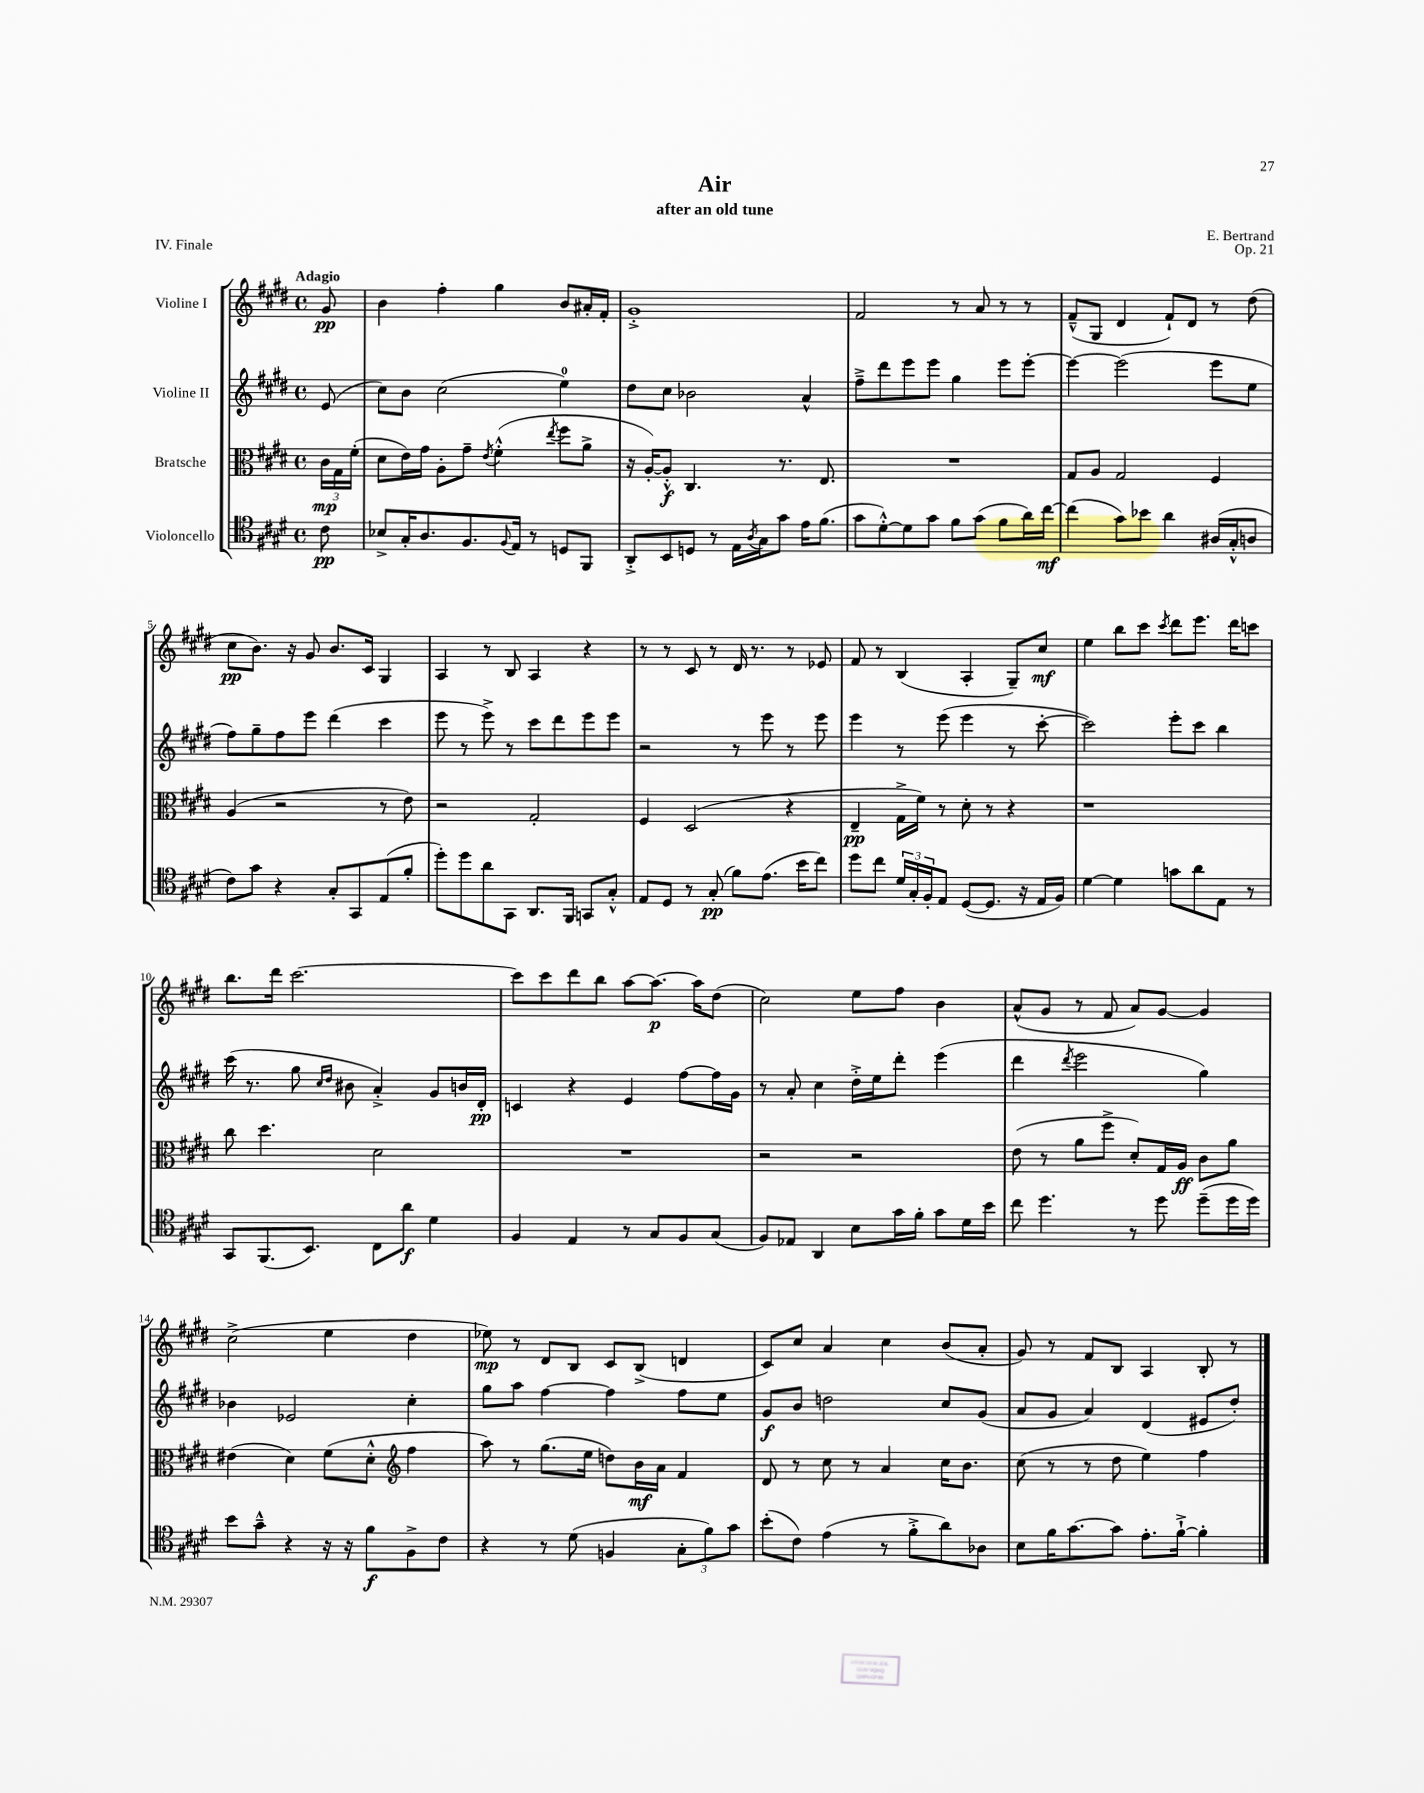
\header { title = "Air" composer = "E. Bertrand" subtitle = "after an old tune" opus = "Op. 21" piece = "IV. Finale" }
<<
\new StaffGroup <<
\new Staff = "s0" \with { instrumentName = "Violine I" } {
    \clef treble \key e \major \defaultTimeSignature \time 4/4 \partial 8 \tempo "Adagio"
    gis'8\pp |
    b'4 fis''4-. gis''4 b'8 ais'16-. fis'16-. |
    gis'1-.-> |
    fis'2 r8 a'8 r8 r8 |
    fis'8---^( gis8 dis'4 fis'8-!) dis'8 r8 dis''8( |
    cis''8\pp b'8.) r16 gis'8 b'8. cis'16 gis4 |
    a4 r8 b8 a4 r4 |
    r8 r8 cis'8 r8 dis'16 r8. r8 ees'8 |
    fis'8 r8 b4( a4-. gis8--) cis''8\mf |
    e''4 b''8 cis'''8 \acciaccatura { cis'''8 } dis'''8 e'''8. dis'''16 c'''8 |
    b''8. dis'''16 cis'''2.~ |
    cis'''8 cis'''8 dis'''8 b''8 a''8~ a''8.~\p a''16 dis''8( |
    cis''2) e''8 fis''8 b'4 |
    a'8-^( gis'8 r8 fis'8 a'8) gis'8~ gis'4 |
    cis''2->( e''4 dis''4 |
    ees''8\mp) r8 dis'8 b8 cis'8 b8->( d'4 |
    cis'8) cis''8 a'4 cis''4 b'8( a'8-. |
    gis'8) r8 fis'8 b8 a4 b8-. r8 \bar "|." |
}
\new Staff = "s1" \with { instrumentName = "Violine II" } {
    \clef treble \key e \major \defaultTimeSignature \time 4/4 \partial 8
    e'8( |
    cis''8) b'8 cis''2( e''4-0) |
    dis''8 cis''8 bes'2 a'4-^ |
    fis''8---> dis'''8 e'''8 e'''8 gis''4 e'''8 e'''8~-. |
    e'''4~ e'''2( e'''8 e''8 |
    fis''8) gis''8-- fis''8 e'''8 dis'''4( cis'''4 |
    e'''8 r8 e'''8->) r8 cis'''8 dis'''8 e'''8 e'''8 |
    r2 r8 e'''8 r8 e'''8 |
    e'''4 r8 e'''8( e'''4 r8 cis'''8~-. |
    cis'''2) e'''8-. cis'''8 b''4 |
    cis'''16( r8. gis''8 \grace { cis''16 dis''16 } bis'8 a'4-.->) gis'8 b'16 dis'16-.\pp |
    c'4 r4 e'4 fis''8~ fis''16 gis'16 |
    r8 a'8-. cis''4 dis''16-.-> e''16 dis'''8-. e'''4( |
    dis'''4 \acciaccatura { dis'''8 } e'''2 gis''4) |
    bes'4 ees'2 cis''4-. |
    gis''8 a''8 fis''4~ fis''4 fis''8 e''8 |
    gis'8\f b'8 d''2 cis''8 gis'8( |
    a'8 gis'8 a'4) dis'4( eis'8 dis''8-.) \bar "|." |
}
\new Staff = "s2" \with { instrumentName = "Bratsche" } {
    \clef alto \key e \major \defaultTimeSignature \time 4/4 \partial 8
    \tuplet 3/2 { cis'16\mp gis16 fis'16-.( } |
    dis'8 e'16) gis'16 a8-. gis'8-- \acciaccatura { e'8 } fis'4-.-^( \acciaccatura { e''8 } fis''8 a'8-> |
    r16 a16~-.) a8-.-^\f cis4. r8. e8. |
    R1 |
    gis8 a8 gis2 fis4 |
    a4( r2 r8 e'8) |
    r2 gis2-. |
    fis4 dis2( r4 |
    e4--\pp gis16-> fis'16) r8 dis'8-. r8 r4 |
    r1 |
    cis''8 dis''4. dis'2 |
    R1 |
    r2 r2 |
    e'8( r8 a'8 fis''8-> dis'8-.) gis16 a16\ff cis'8 a'8 |
    eis'4( dis'4) fis'8( dis'8-.-^ \clef treble fis''4 |
    a''8) r8 gis''8.( e''16 d''8) b'16\mf a'16 fis'4 |
    dis'8 r8 cis''8 r8 a'4 cis''16 b'8. |
    cis''8( r8 r8 dis''8 e''4) fis''4 \bar "|." |
}
\new Staff = "s3" \with { instrumentName = "Violoncello" } {
    \clef tenor \key e \major \defaultTimeSignature \time 4/4 \partial 8
    cis'8\pp |
    bes8-> gis16-. a8. fis8. \appoggiatura { fis8 } e16 r8 d8 fis,8 |
    a,8-.-> b,8 d8 r8 e16 \acciaccatura { a8 } gis16 gis'8 e'16 fis'8.( |
    gis'8 dis'8~-.-^) dis'8 gis'8 fis'8 gis'8( fis'8 a'16) cis''16~\mf |
    cis''4( gis'8) bes'8 a'4 ais16( gis16-.-^ a8 |
    cis'8) gis'8 r4 gis8-. gis,8 e8( fis'8-. |
    dis''8-.) dis''8 a'8 gis,8 a,8. fis,16 g,8 gis8-.-^ |
    e8 dis8 r8 gis8-.\pp( fis'8) e'8.( b'16 cis''8) |
    dis''8 cis''8 \tuplet 3/2 { dis'16 gis16-. fis16-. } e8 dis8~( dis8. r16 e16 fis16) |
    dis'4~ dis'4 g'8 a'8 e8 r8 |
    gis,8 fis,8.( b,8.) cis8 a'8\f dis'4 |
    fis4 e4 r8 gis8 fis8 gis8( |
    fis8) ees8 a,4 b8 gis'16 fis'16-. gis'8 dis'16 b'16 |
    cis''8 dis''4. r8 dis''8 dis''8--( dis''16 dis''16) |
    b'8 gis'8---^ r4 r16 r16 fis'8\f fis8-> cis'8 |
    r4 r8 dis'8( f4 \tuplet 3/2 { gis8-. fis'8) gis'8 } |
    b'8-.( cis'8) e'4( r8 fis'8-.-> a'8) aes8 |
    b8 fis'16 gis'8.~ gis'8 e'8.-. fis'16~-!-> fis'4-. \bar "|." |
}
>>
>>
